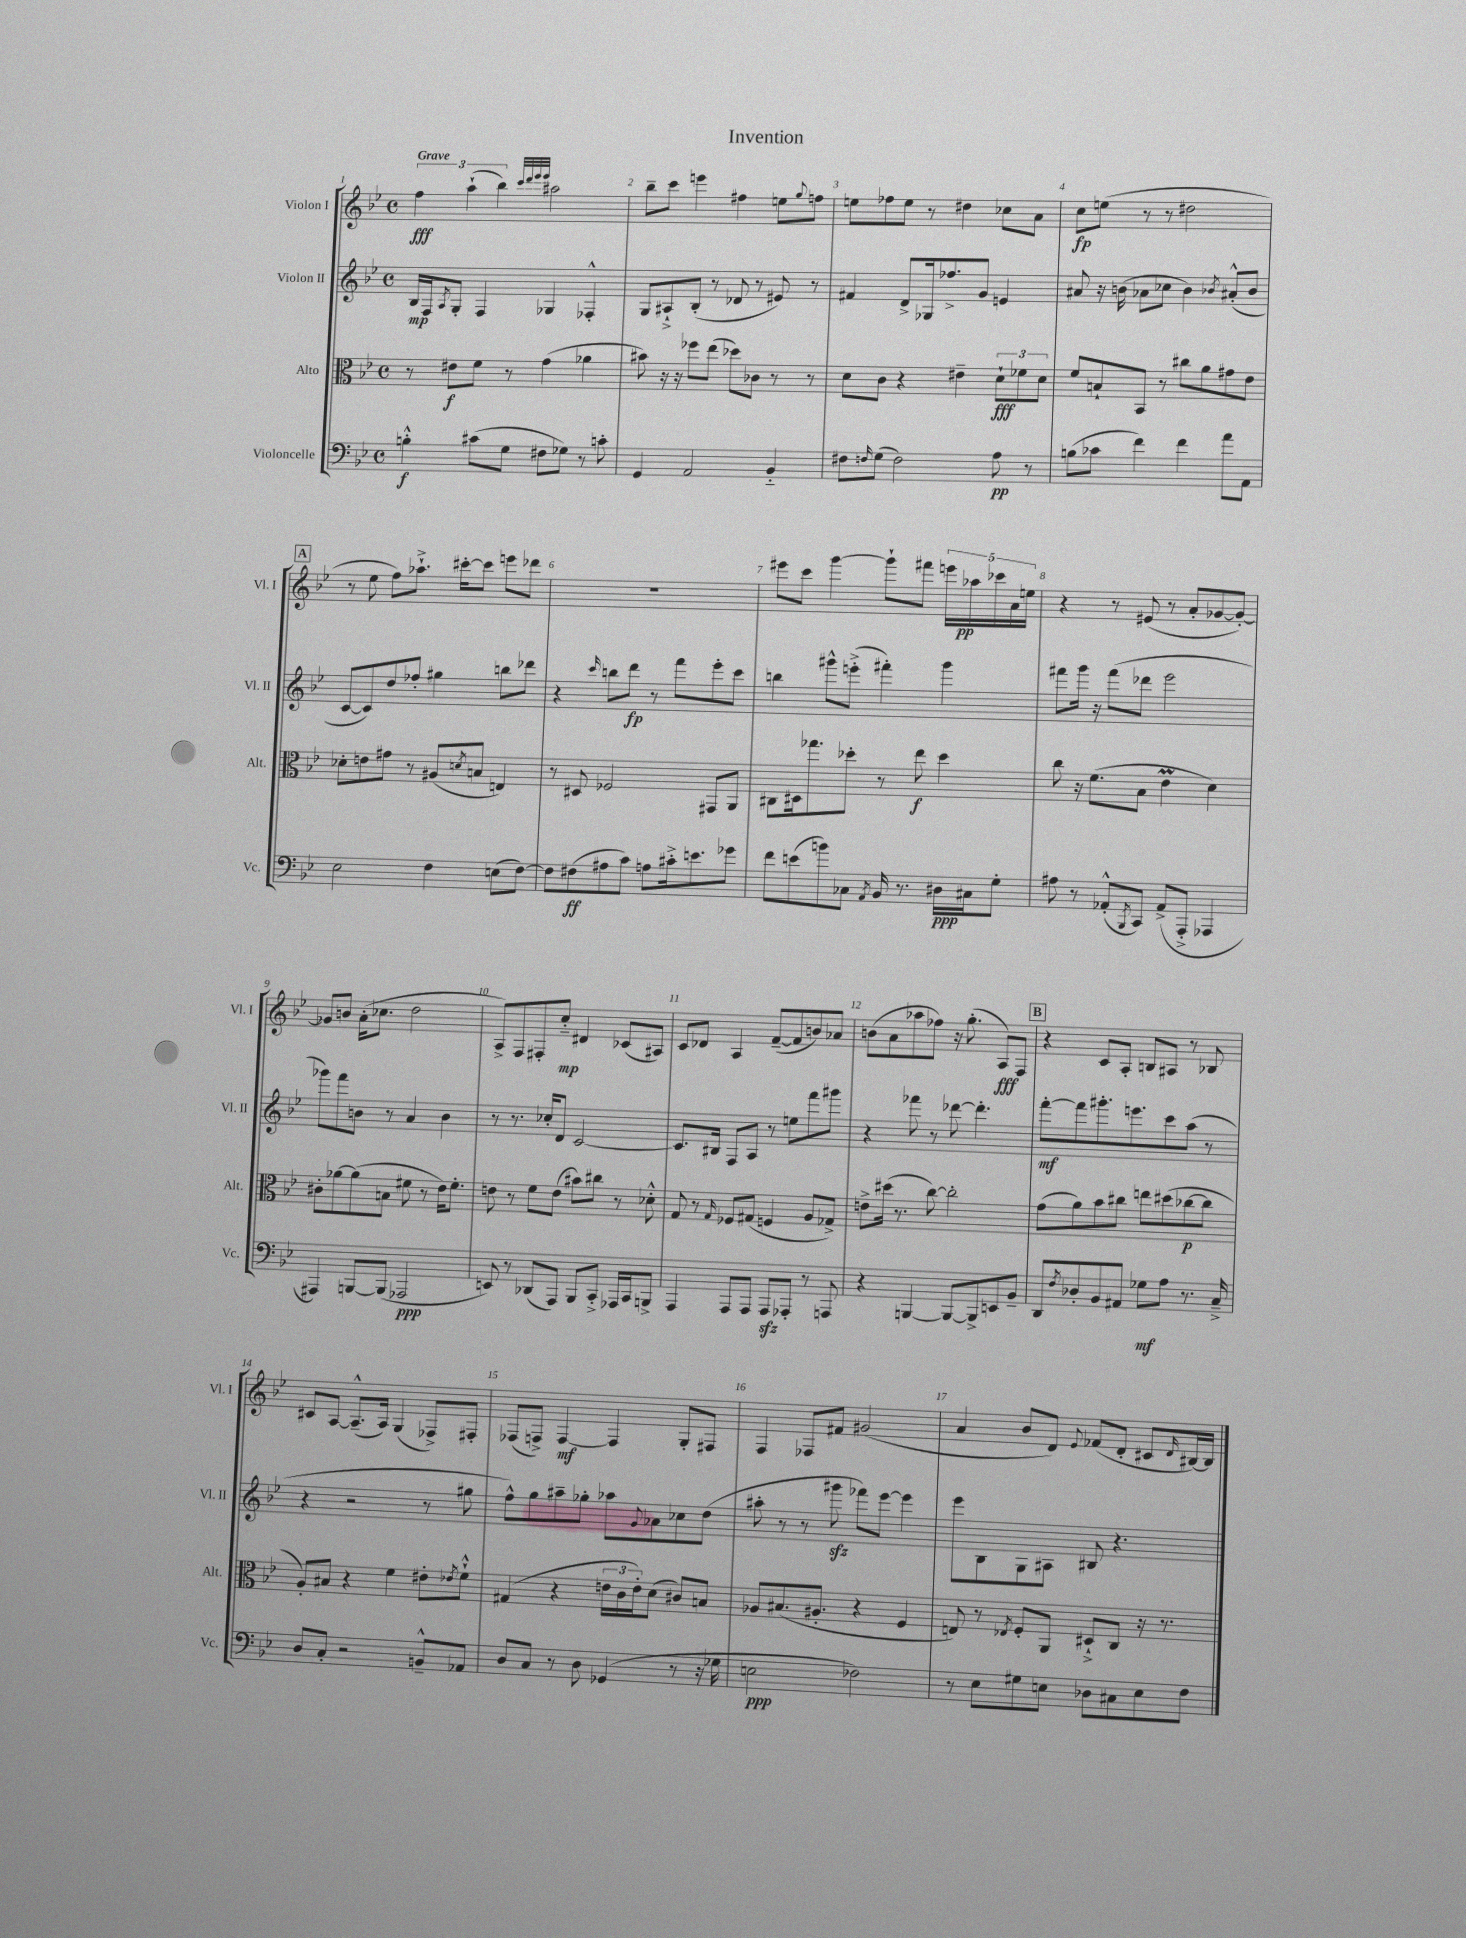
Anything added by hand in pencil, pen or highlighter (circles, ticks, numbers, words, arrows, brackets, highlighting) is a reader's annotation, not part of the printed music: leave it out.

**kern	**kern	**kern	**kern
*staff4	*staff3	*staff2	*staff1
*clefF4	*clefC3	*clefG2	*clefG2
*k[b-e-]	*k[b-e-]	*k[b-e-]	*k[b-e-]
*M4/4	*M4/4	*M4/4	*M4/4
*met(c)	*met(c)	*met(c)	*met(c)
4B'^^	8r	16B-	6ff
.	.	16F	.
.	.	8qA	.
.	8e#	8G'	.
.	.	.	(6aa`
(8c#	8f	4F	.
.	.	.	6bb-)
8G	8r	.	.
.	.	.	32qqccc
.	.	.	32qqddd
.	.	.	32qqeee-
.	.	.	32qqeee-
8F#	(4g	4G-	2aa#
8G-)	.	.	.
8r	4a-	4F-'^^	.
8c'	.	.	.
=	=	=	=
4GG	8b#)	8G	8bb-~
.	16r	8A#`^	8ccc
.	16r	.	.
2AA	8ff-	(8B-'	4eee
.	(8ee-	8r	.
.	8dd-)	8d-	4ff#
.	8c-	8r	.
4BB-'~	8r	8e#)	8ee
.	.	.	8qqgg
.	8r	8r	8ff
=	=	=	=
8F#	8d	4f#	8ee
16qqF	.	.	.
(8G	8c	.	8ff-
2F)	4r	8d^	8ee
.	.	16G-	8r
.	.	8.ff-^	.
.	4e#~	.	4dd#
.	.	8g	.
8A	12d`	4e	8cc-
.	12f-	.	.
8r	.	.	8a
.	12d	.	.
=	=	=	=
(8B	8f	8a#	8cc
8c-	8B`	16r	(8ee
.	.	(16b	.
4f)	8BB-	8a-	8r
.	8r	8cc-	8r
4f	8cc#	4b)	2dd#
.	8a	.	.
.	.	8qb-	.
8a	8g#	(8a#'^^	.
8AA	8e-	8b-	.
=	=	=	=
2E-	8d-'	[8c	8r
.	8e	8c])	8ee-
.	8g#	8dd	8ff)
.	8r	8ff-'	8.aa-`^
4F	(8A#	4gg#	.
.	.	.	[16ccc#'
.	8qd	.	.
.	8B	.	8ccc#]
(8E	4E)	8bb	8eee
[8F)	.	8ddd-	8ddd-
=	=	=	=
8F]	8r	4r	1r
(8F#	8D#	.	.
.	.	16qqccc	.
8A#	2F-	8bb	.
8c)	.	8ddd	.
8A	.	8r	.
16c#'^	.	8fff	.
8.e	.	.	.
.	8GG#	8eee-'	.
8g-	8AA	8ccc	.
=	=	=	=
8f	8C#	4bb	8eee#
(8e	16D#	.	8ccc
.	8.gg-	.	.
8b)	.	8ggg#^^	[4ggg
8C-	8dd-'	(8eee'^	.
8qAA	.	.	.
16BB-	8r	4fff#')	8ggg`]
8.r	.	.	.
.	8ee-	.	8fff#
16D#	4dd-	4ggg#	20eee
.	.	.	20aa-
16C#	.	.	.
.	.	.	20ccc-
8G'	.	.	.
.	.	.	20a
.	.	.	20ee
=	=	=	=
8A#	8cc	8fff#	4r
8r	16r	16ggg	.
.	(8.f	16r	.
(8AA-'^^	.	(8fff#	8r
8qBBB-	.	.	.
8CC)	8B-	8ddd-	(8e#
(8AA-^	4e-	2eee-	8r
8AAA'^	.	.	8a'
4AAA-	4d)	.	[8g-
.	.	.	8g-'_)
=	=	=	=
4AAA#)	8c#'	8ggg-)	8g-]
.	[8a-	8fff	8b
[8BBB	(8a-]	8b	(16a'
.	.	.	8.cc-
(8BBB]	8B	8r	.
2AAA-	8f#	4a	2dd
.	8r	.	.
.	16e-)	4b	.
.	8.f#'	.	.
=	=	=	=
8EE)	8e	8r	8A^)
8r	8r	8.r	8F
(8DD-	8f	.	8F#'
.	.	16cc-'	.
8AAA)	(8e	8d	8cc'~
8BBB-	8b#)	[2c	4d#
8CC'^	8cc#	.	.
16AAA-	8r	.	(8c-
16CC	.	.	.
8BBB^	8d-'^^	.	8A#)
=	=	=	=
4AAA	8G	8.c]	8c
.	8r	.	8d-
.	.	16B#	.
.	16qqG	.	.
8AAA	8F-	8F	4A
8AAA	(8G#	8A	.
8AAA	4F	8r	([8f~
8AAA-'	.	8ee	8f]
8r	8A	8fff	8b)
8AAA	8G-^)	8ggg#	8a-
=	=	=	=
4r	8e^	4r	(8b
.	(16dd#	.	8a
.	8.r	.	.
[4BBB	.	8fff-	8aa-
.	[8cc)	8r	8ff-)
8BBB_	2cc']	[8ddd-	16r
.	.	.	(8.gg'
8BBB^]	.	4.ddd-']	.
8EE	.	.	8A)
8BB-~	.	.	8F
=	=	=	=
8DD	(8g	[8fff'	4r
8qF	.	.	.
8D-'	8a)	8fff]	.
8BB-	8b-	8.ggg#'	8c
8AA#	8cc#	.	8A'
.	.	8.eee	.
8G-	8ee	.	8B
8A	(8dd#	8ccc	8A#
8.r	[8cc-	(8aa	8r
.	8cc-]	8r	8B-
16C~^	.	.	.
=	=	=	=
8D	8A')	4r	8c#
8C'	8B#	.	[8A
2r	4r	2r	(8.A~^^]
.	.	.	16A)
.	4f	.	(4G
8BB~^^	8e#'	8r	8F-^)
.	8qe-	.	.
8AA-	8f`^^	8gg#	8F#'
=	=	=	=
8D	(4G#	8ff^^)	(8F-
8C	.	8gg	8F^)
8r	4r	8aa#~	[4F
8D	.	8gg-'	.
(4GG-	24e	8aa-	4F]
.	24c	.	.
.	24e')	.	.
.	.	8qqg	.
.	(8d	8a-	.
8r	8c#)	8cc-	8G'
16r	8B	(8dd	8F#
16G-	.	.	.
=	=	=	=
2E	8A-	8aa#'	4F
.	(8.B#	8r	.
.	.	8r	8F-
.	8.A#'	.	.
.	.	8ggg#	8f#
2F-)	4r	8fff-)	(2g#
.	.	[8eee-	.
.	4F	4eee-]	.
=	=	=	=
8r	8E)	8eee-	4a
8E-	8r	8B-	.
.	8qE-	.	.
8G#	8F'	8G	8b-
8E	8AA	8A#	8d)
.	.	.	8qqe-
8D-	8D#`^	8B#	(8f-
8C#	8C	4.r	8d'
8E	16r	.	8c#
.	8.r	.	.
.	.	.	16qqd
8F	.	.	[16B#)
.	.	.	16B#]
==	==	==	==
*-	*-	*-	*-
